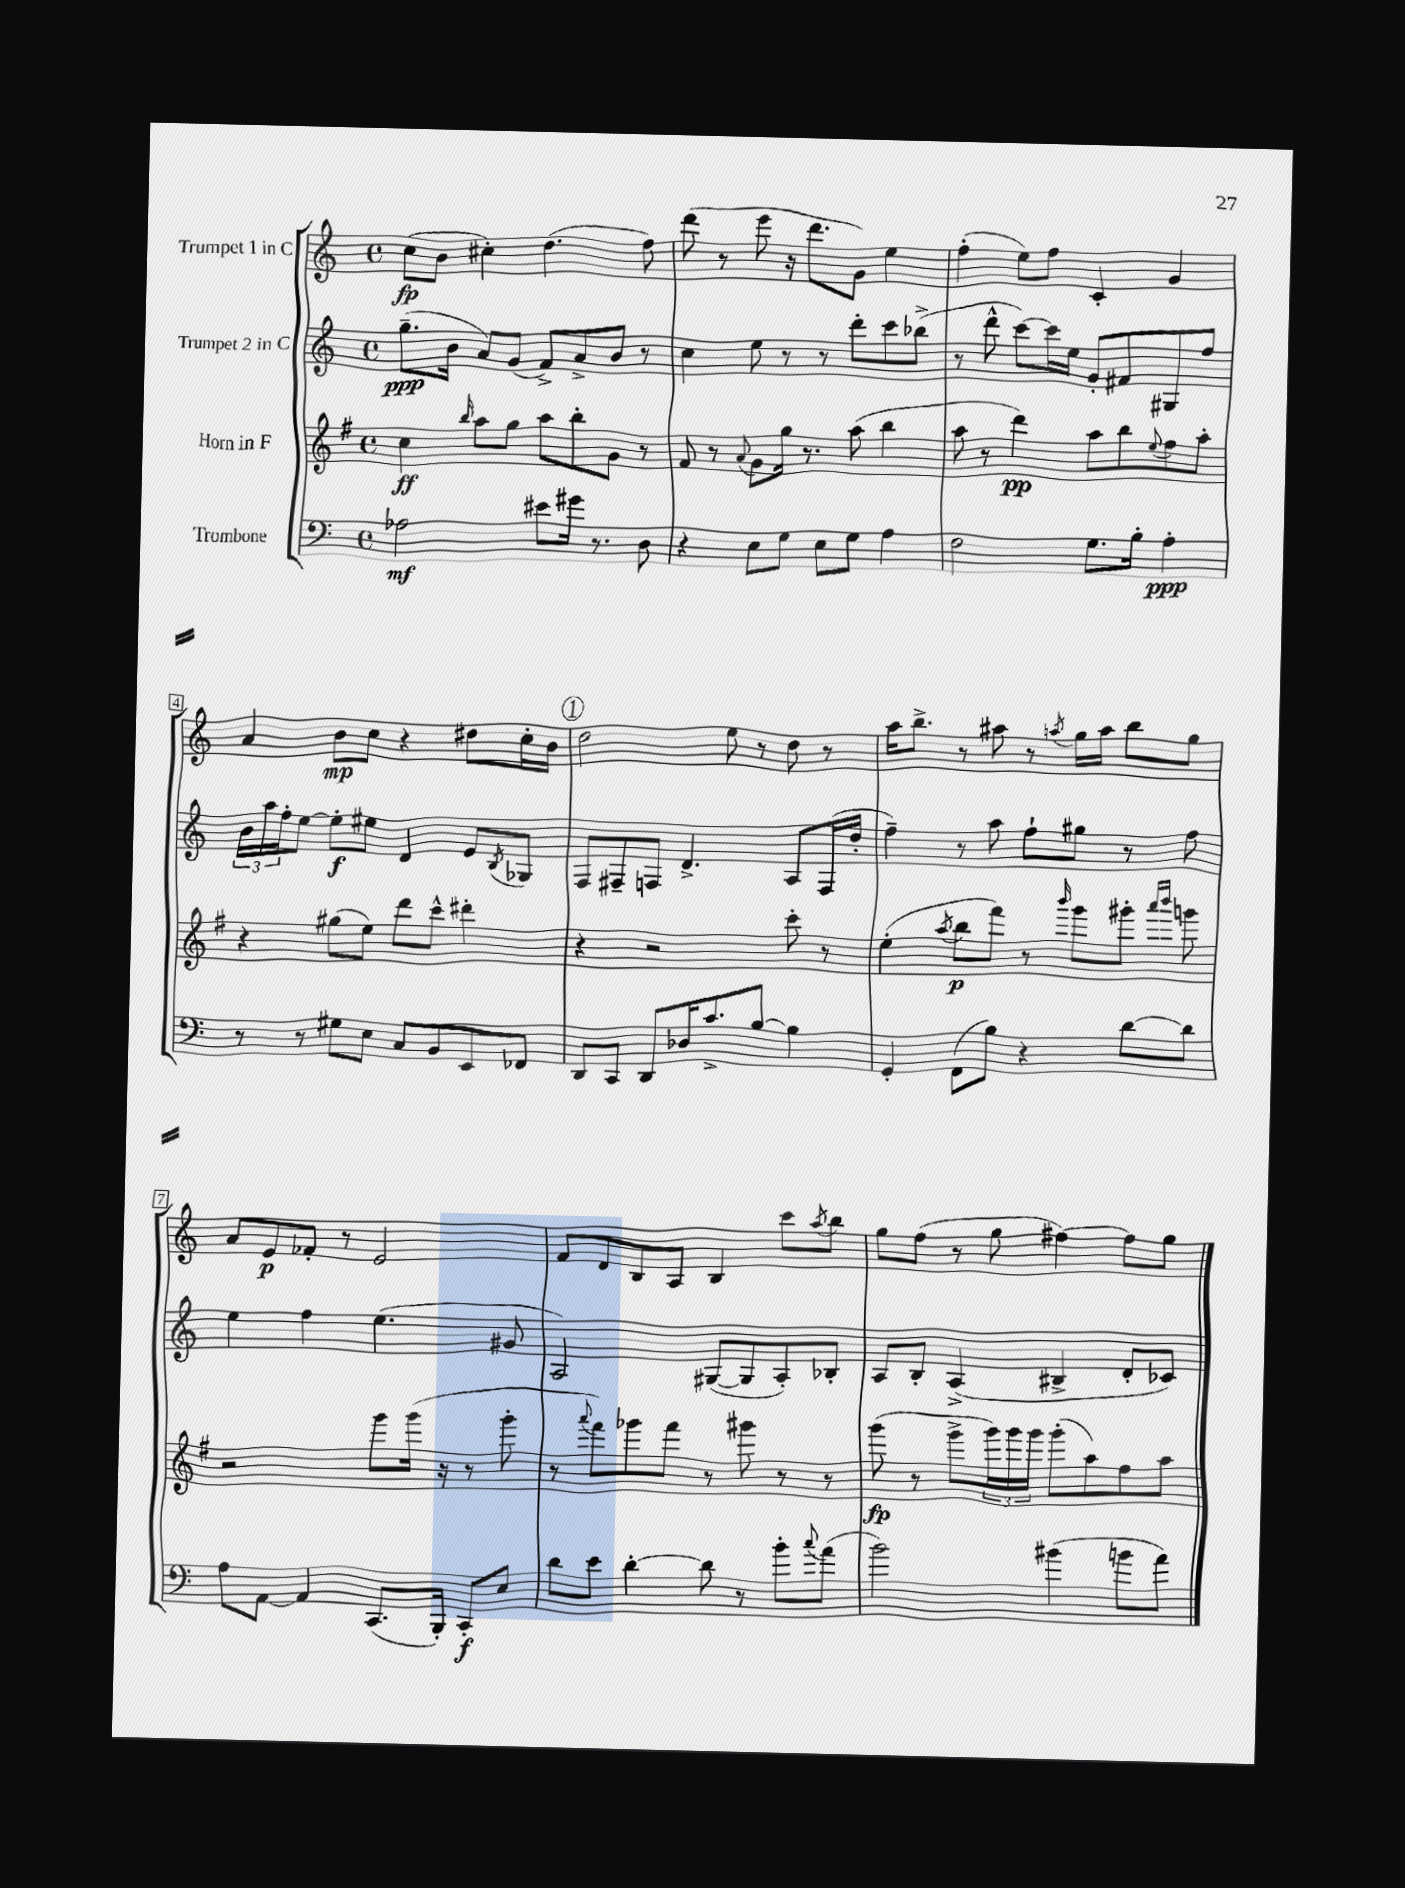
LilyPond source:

<<
\new StaffGroup <<
\new Staff = "s0" \with { instrumentName = "Trumpet 1 in C" } {
    \clef treble \key c \major \defaultTimeSignature \time 4/4
    c''8\fp( b'8 cis''4-.) d''4.( f''8) |
    d'''8( r8 e'''8 r16 d'''8. g'8) e''4 |
    f''4-.( e''8) f''8 c'4-. g'4 |
    a'4 b'8\mp c''8 r4 dis''8 c''16-. b'16 |
    \mark \markup { \circle "1" } d''2 e''8 r8 d''8 r8 |
    a''16 b''8.-> r8 ais''8 r8 \acciaccatura { a''8 } g''16 a''16 b''8 g''8 |
    a'8 e'8\p fes'8-. r8 e'2 |
    f'8 d'8 b8 a8 b4 c'''8 \acciaccatura { a''8 } b''8 |
    g''8 f''8( r8 g''8 fis''4~) fis''8 g''8 \bar "|." |
}
\new Staff = "s1" \with { instrumentName = "Trumpet 2 in C" } {
    \clef treble \key c \major \defaultTimeSignature \time 4/4
    g''8.--\ppp( b'16 a'8) g'8( f'8->) a'8-> b'8 r8 |
    c''4 e''8 r8 r8 d'''8-. c'''8 bes''8->( |
    r8 d'''8-^ c'''8~) c'''16 e''16 g'8-. fis'8 gis8 f''8 |
    \tuplet 3/2 { b'16 a''16 f''16-. } e''8~ e''8-.\f eis''8 d'4 e'8 \acciaccatura { b8 } ges8 |
    \mark \markup { \circle "1" } f8 fis8-- f8 d'4.-> a8 f16( d''16-. |
    f''4--) r8 a''8 f''8-! gis''8 r8 f''8 |
    e''4 f''4 e''4.( gis'8 |
    a2) gis8~( gis8 a8-.) bes8-. |
    a8 b8-. a4->( bis4-> d'8-. ces'8) \bar "|." |
}
\new Staff = "s2" \with { instrumentName = "Horn in F" } {
    \clef treble \key g \major \defaultTimeSignature \time 4/4
    c''4\ff \grace { b''16 } a''8 g''8 a''8 b''8-. g'8 r8 |
    fis'8 r8 \appoggiatura { a'8 } g'8 g''16 r8. a''8( b''4 |
    a''8 r8 d'''4\pp) a''8 b''8 \appoggiatura { e''8 } fis''8 a''8-. |
    r4 gis''8( e''8) d'''8 c'''8-^ dis'''4-. |
    \mark \markup { \circle "1" } r4 r2 c'''8-. r8 |
    e''4-.( \acciaccatura { a''8 } b''8\p fis'''8) r8 \grace { b'''16 } g'''8 gis'''8-. \grace { a'''16 b'''16 } g'''8 |
    r2 g'''8 g'''16( r16 r8 g'''8-. |
    r8 \appoggiatura { a'''8 } fis'''8) ges'''8 fis'''8 r8 gis'''8 r8 r8 |
    g'''8\fp( r8 g'''8-> \tuplet 3/2 { g'''16) g'''16 g'''16 } g'''8-.( a''8) fis''8 a''8 \bar "|." |
}
\new Staff = "s3" \with { instrumentName = "Trombone" } {
    \clef bass \key c \major \defaultTimeSignature \time 4/4
    aes2\mf eis'8 gis'16 r8. d8 |
    r4 e8 g8 e8 g8 a4 |
    f2 g8. b16-. a4-.\ppp |
    r8 r8 gis8 e8 c8 b,8 e,8 fes,8 |
    \mark \markup { \circle "1" } d,8 c,8 d,8 des16 c'8.-> b8~ b4 |
    g,4-. f,8( b8) r4 d'8~ d'8 |
    a8 a,8~ a,4 c,8.( b,,16-.) c,8-.\f e8 |
    d'8 e'8 d'4~-. d'8 r8 b'8-. \appoggiatura { c''8 } a'8( |
    b'2) bis'4( b'8 a'8) \bar "|." |
}
>>
>>
\layout { \context { \Score \override BarNumber.stencil = #(make-stencil-boxer 0.1 0.3 ly:text-interface::print) } }
